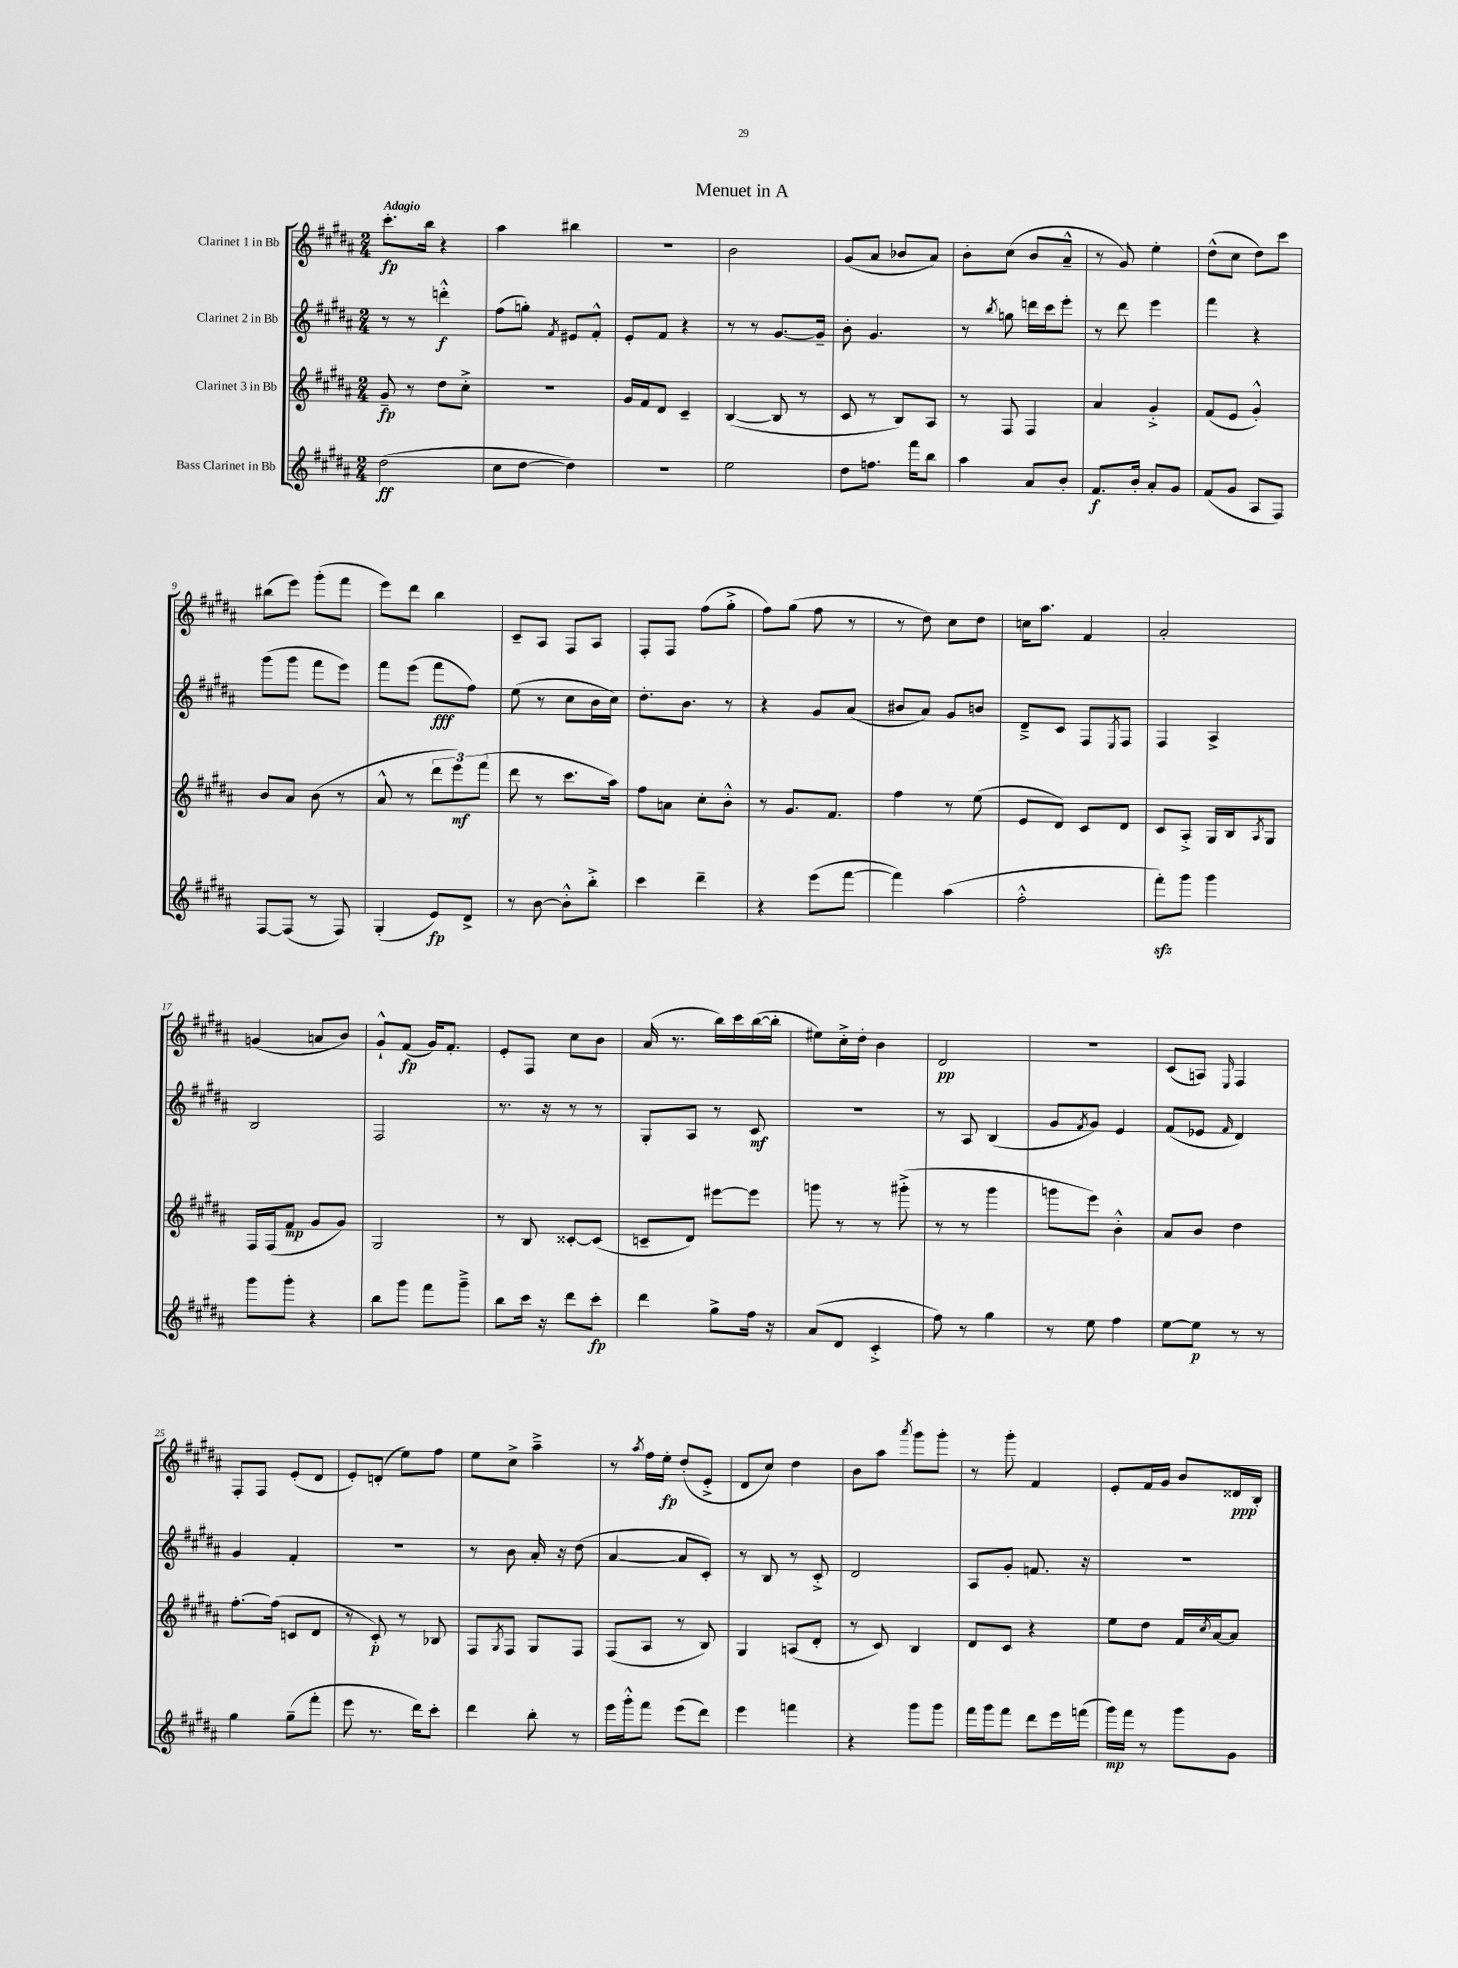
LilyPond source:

\header { title = "Menuet in A" }
<<
\new StaffGroup <<
\new Staff = "s0" \with { instrumentName = "Clarinet 1 in Bb" } {
    \clef treble \key b \major \numericTimeSignature \time 2/4 \tempo "Adagio"
    cis'''8.-.\fp b''16 r4 |
    ais''4 bis''4 |
    r2 |
    b'2 |
    gis'8( ais'8 bes'8 ais'8) |
    b'8-. cis''8( b'8 ais'8---^ |
    r8 gis'8) e''4-. |
    dis''8-^( cis''8 dis''8) cis'''8 |
    bis''8( e'''8) gis'''8-.( fis'''8 |
    e'''8) dis'''8 b''4 |
    cis'8-- ais8 fis8 ais8 |
    fis8-. fis8 fis''8( gis''8-.-> |
    fis''8) gis''8( fis''8 r8 |
    r8 dis''8) cis''8 dis''8 |
    c''16 ais''8. fis'4 |
    ais'2-. |
    g'4( a'8 b'8) |
    gis'8-!-^ fis'8\fp( gis'16) fis'8.-. |
    e'8-. fis8 cis''8 b'8 |
    ais'16( r8. b''16) cis'''16 b''16~( b''16-. |
    eis''8) cis''16-.-> dis''16-. b'4 |
    dis'2\pp |
    R2 |
    cis'8( a8) \grace { e16 } fis4 |
    fis8-. fis8 e'8-.( dis'8 |
    e'8-.) d'8-.( e''8) fis''8 |
    e''8 cis''8-> ais''4---> |
    r8 \acciaccatura { ais''8 } fis''16 e''16-.\fp dis''8-.( e'8-.-> |
    dis'8 cis''8) dis''4 |
    b'8 ais''8 \acciaccatura { ais'''8 } gis'''8 gis'''8-. |
    r8 gis'''8-. fis'4 |
    e'8-. fis'16 gis'16 b'8 disis'16\ppp b16-. \bar "|." |
}
\new Staff = "s1" \with { instrumentName = "Clarinet 2 in Bb" } {
    \clef treble \key b \major \numericTimeSignature \time 2/4
    r8 r8 d'''4-.-^\f |
    fis''8( g''8-.) \acciaccatura { fis'8 } eis'8 fis'8-.-^ |
    e'8-. fis'8 r4 |
    r8 r8 gis'8.~ gis'16-- |
    b'8-. gis'4. |
    r8 \acciaccatura { b''8 } g''8 d'''16 cis'''16 e'''8-. |
    r8 dis'''8 e'''4 |
    fis'''4 r4 |
    gis'''8( gis'''8 fis'''8 e'''8) |
    fis'''8 e'''8( fis'''8\fff fis''8) |
    e''8( r8 cis''8 b'16 cis''16) |
    dis''8.-. b'8. r8 |
    r4 gis'8 ais'8( |
    bis'8 ais'8) gis'8 b'8 |
    dis'8---> cis'8 fis8 \acciaccatura { e8 } fis8 |
    fis4 ais4-> |
    b2 |
    fis2 |
    r8. r16 r8 r8 |
    gis8-. ais8 r8 cis'8\mf |
    r2 |
    r8 ais8 b4( |
    gis'8 \acciaccatura { fis'8 } gis'8) e'4 |
    fis'8( ees'8 \grace { fis'16 } dis'4) |
    gis'4 fis'4-. |
    r2 |
    r8 b'8 ais'16-. r16 dis''8( |
    ais'4~ ais'8 cis'8-.) |
    r8 b8 r8 cis'8-.-> |
    dis'2 |
    ais8 gis'8-. f'8. r16 |
    r2 \bar "|." |
}
\new Staff = "s2" \with { instrumentName = "Clarinet 3 in Bb" } {
    \clef treble \key b \major \numericTimeSignature \time 2/4
    gis'8--\fp r8 dis''8 cis''8-.-> |
    R2 |
    gis'16 fis'16 dis'8 cis'4-- |
    b4~( b8 r8 |
    cis'8 r8 b8) ais8 |
    r8 fis8 fis4 |
    ais'4 gis'4-.-> |
    fis'8( e'8 gis'4-.-^) |
    b'8 ais'8 b'8( r8 |
    ais'8-^ r8 \tuplet 3/2 { dis'''8 e'''8\mf) fis'''8( } |
    dis'''8 r8 cis'''8. ais''16) |
    fis''8 a'8 cis''8-. b'8-.-^ |
    r8 gis'8. fis'8. |
    fis''4 r8 e''8( |
    e'8 dis'8) cis'8 dis'8 |
    cis'8 ais8-.-> gis16 b16 \acciaccatura { ais8 } gis8 |
    fis16 fis16( fis'8\mp gis'8 gis'8) |
    gis2 |
    r8 b8 cisis'8~-. cisis'8( |
    c'8-- dis'8) eis'''8~ eis'''8 |
    g'''8 r8 r8 gis'''8-.->( |
    r8 r8 gis'''4 |
    g'''8 e'''8) b'4-.-^ |
    ais'8 b'8 dis''4 |
    fis''8.~-. fis''16( c'8 dis'8 |
    r8 cis'8-.\p) r8 bes8 |
    fis8 \acciaccatura { gis8 } fis8 gis8 fis8 |
    fis8( ais8 r8 b8) |
    gis4 a8( dis'8-. |
    r8 cis'8) b4 |
    dis'8 cis'8 r4 |
    e''8 dis''8 fis'16 \acciaccatura { cis''8 } ais'16~ ais'8 \bar "|." |
}
\new Staff = "s3" \with { instrumentName = "Bass Clarinet in Bb" } {
    \clef treble \key b \major \numericTimeSignature \time 2/4
    dis''2\ff( |
    cis''8 dis''8~ dis''4) |
    R2 |
    e''2 |
    dis''8 f''8. fis'''16 b''8 |
    ais''4 ais'8 b'8-. |
    fis'8.\f b'16-. ais'8-. gis'8 |
    fis'8( gis'8 ais8 fis8) |
    fis8~ fis8( r8 fis8) |
    gis4-.( e'8\fp) dis'8-> |
    r8 b'8~ b'8-.-^ b''8-.-> |
    cis'''4 dis'''4-- |
    r4 e'''8( fis'''8~ |
    fis'''4) ais''4( |
    fis''2-.-^ |
    fis'''8-.\sfz) gis'''8 gis'''4 |
    gis'''8 gis'''8-. r4 |
    b''8 gis'''8 fis'''8 gis'''8---> |
    b''8 cis'''16 r16 dis'''8 cis'''8-.\fp |
    dis'''4 gis''8-> fis''16 r16 |
    ais'8( dis'8 cis'4-.-> |
    fis''8) r8 gis''4 |
    r8 e''8 fis''4 |
    e''8~ e''8\p r8 r8 |
    gis''4 gis''8--( fis'''8-. |
    e'''8 r8. dis'''16) cis'''8-. |
    dis'''4 b''8-. r8 |
    e'''16 gis'''16-.-^ fis'''8 e'''8( dis'''8) |
    e'''4 f'''4 |
    r4 gis'''8 gis'''8 |
    fis'''16 gis'''16 fis'''8 dis'''8 e'''16 f'''16( |
    gis'''16\mp) fis'''16 r8 gis'''8 gis'8 \bar "|." |
}
>>
>>
